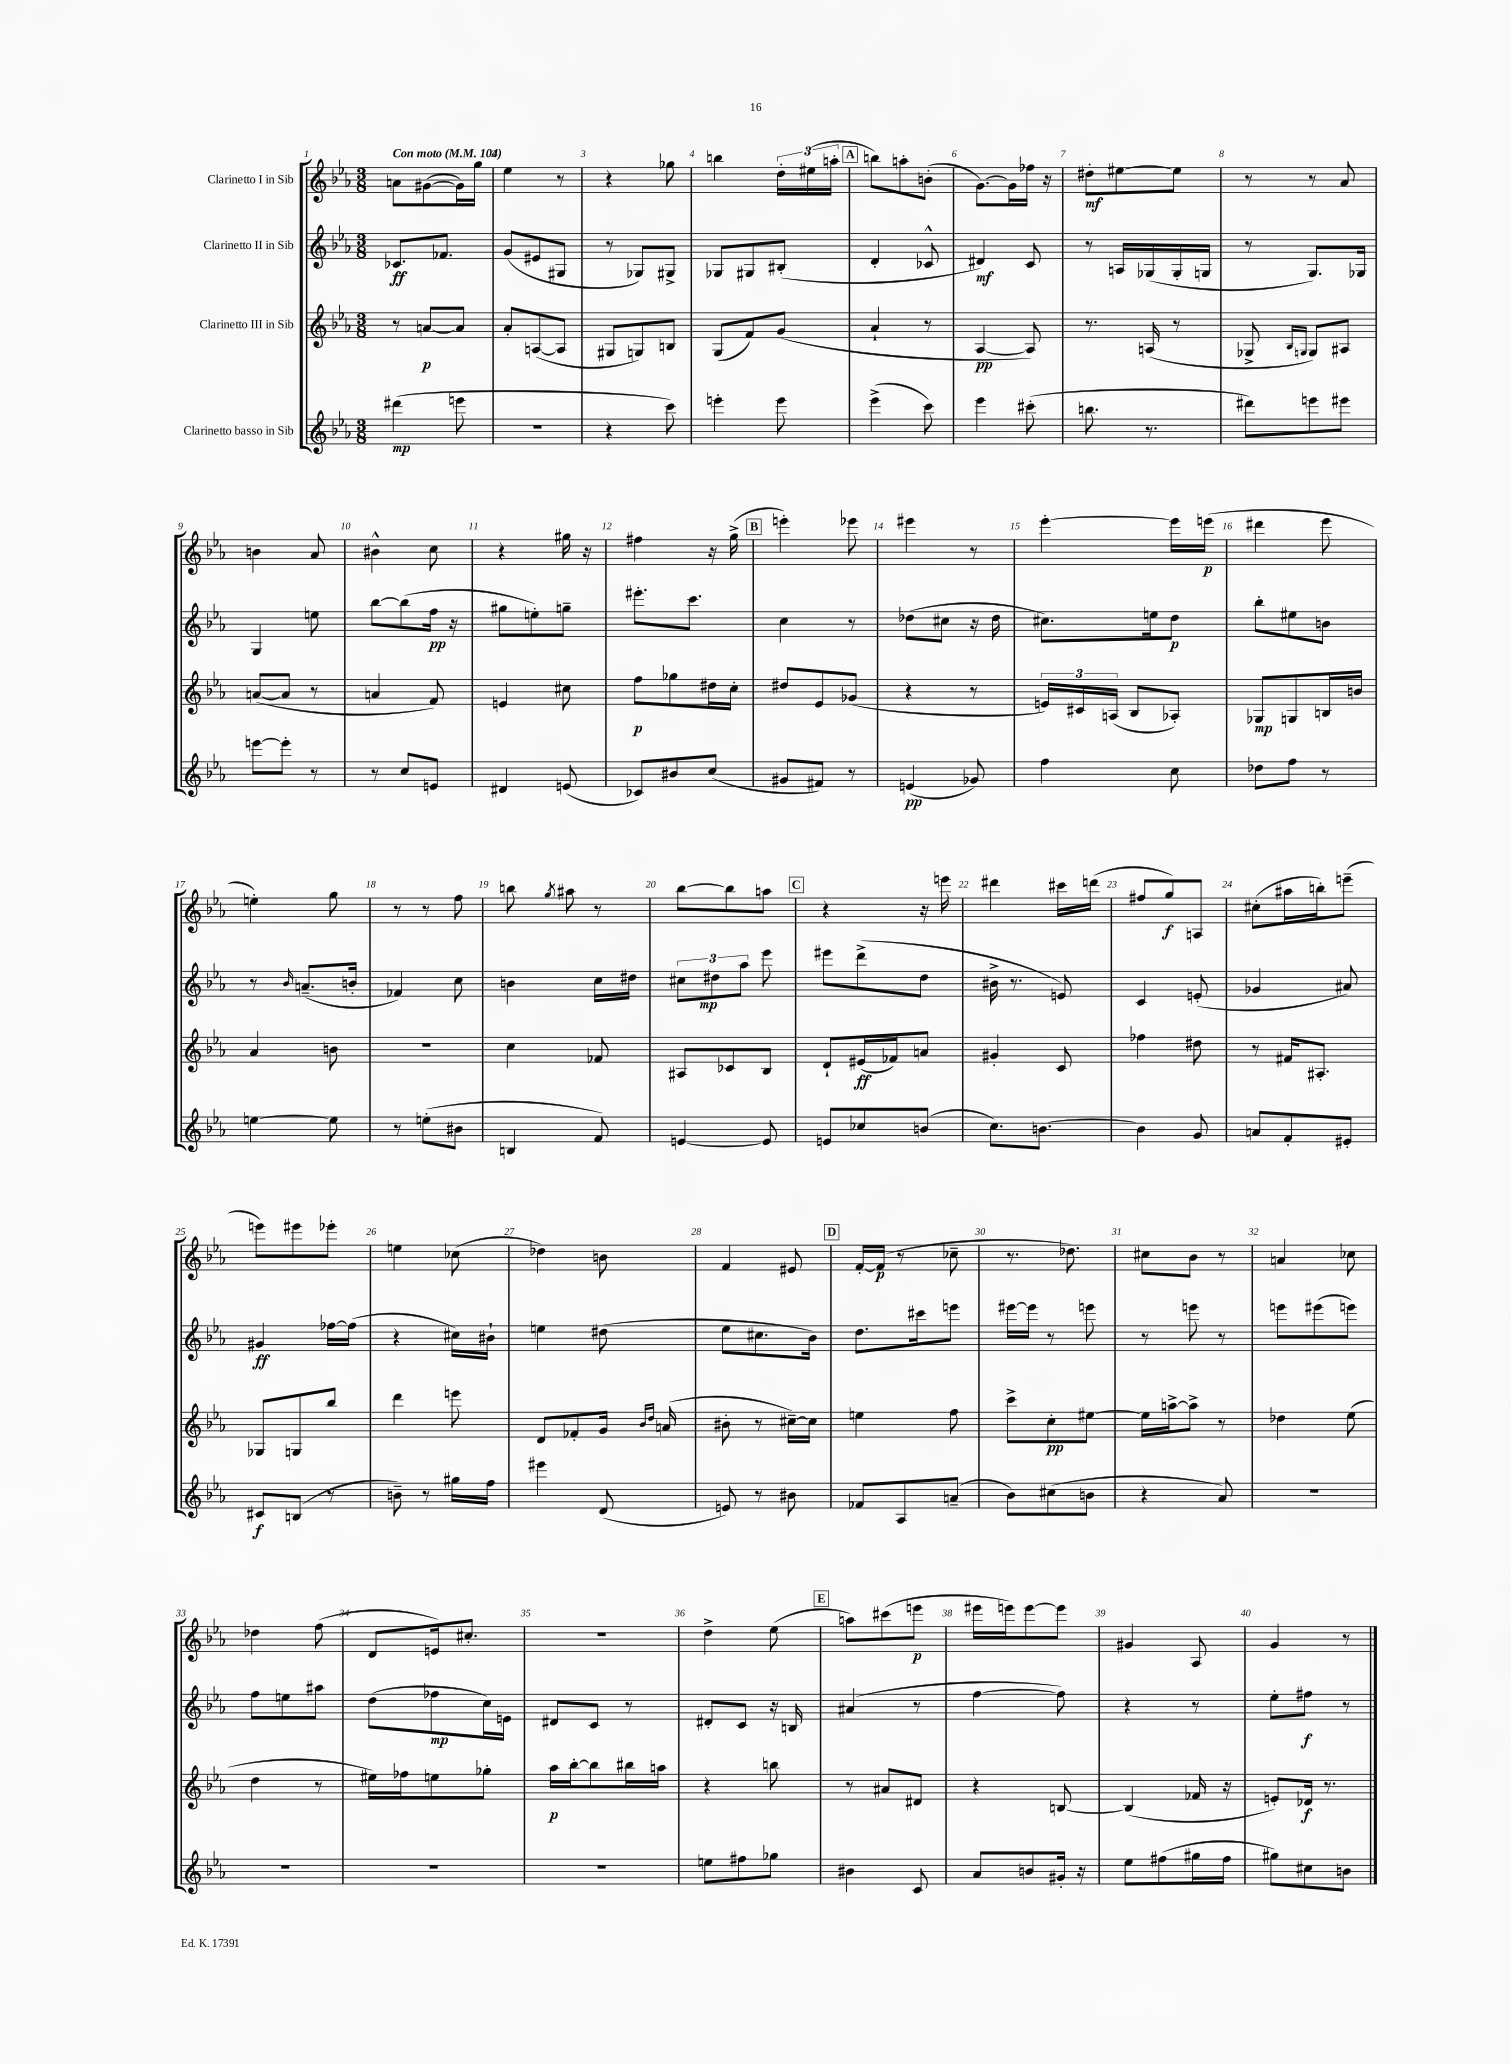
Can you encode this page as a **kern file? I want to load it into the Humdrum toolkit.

**kern	**kern	**kern	**kern
*staff4	*staff3	*staff2	*staff1
*clefG2	*clefG2	*clefG2	*clefG2
*k[b-e-a-]	*k[b-e-a-]	*k[b-e-a-]	*k[b-e-a-]
*M3/8	*M3/8	*M3/8	*M3/8
*MM104	*MM104	*MM104	*MM104
(4ddd#\	8r	8.c-/L	8a\L
.	[8a/L	.	([8g#\
.	.	8.f-/J	.
8eee\	8a/]J	.	16g#\]L)
.	.	.	16gg\JJ
=	=	=	=
4.r	8a-'/L	(8g/L	4ee-\
.	([8A/	8e#/	.
.	8A/]J	8G#/J	8r
=	=	=	=
4r	8G#/L	8r	4r
.	8G/)	8G-/L)	.
8ccc\)	8B/J	8G#^/J	8gg-\
=	=	=	=
4eee'\	(8G/L	8G-/L	4bb\
.	8f/)	8G#/	.
8eee\	(8g/J	(8B#'/J	24dd'\LL
.	.	.	(24ee#\
.	.	.	24aa'\JJ
=	=	=	=
(4eee-^\	4a-`/	4d'/	8bb\L)
.	.	.	8aa'\
8ccc\)	8r	8c-^^/	(8b'\J
=	=	=	=
4eee-\	[4A-/	4d#/)	[8.g\L)
.	.	.	16g\]L
(8ccc#'\	8A-/])	8c/	16ff-\JJ
.	.	.	16r
=	=	=	=
8.bb\	8.r	8r	8dd#'\L
.	.	16A/LL	[8ee#\
8.r	(16A/	(16G-/	.
.	8r	16G-'/	8ee#\]J
.	.	16G/JJ	.
=	=	=	=
8ddd#\L)	8G-^/	8r	8r
.	16qqB-/LL	.	.
.	16qqG/JJ	.	.
8eee\	8G/L)	8.G/L)	8r
8eee#\J	8A#/J	.	8a-/
.	.	16G-/Jk	.
=	=	=	=
[8eee\L	([8a/L	4G/	4b\
8eee'\]J	8a/]J	.	.
8r	8r	8ee\	8a-/
=	=	=	=
8r	4a/	[8bb-\L	4b#^^\
8cc/L	.	(8bb-\]	.
8e/J	8f/)	16ff\Jk	8cc\
.	.	16r	.
=	=	=	=
4d#/	4e/	8gg#\L	4r
.	.	8ee'\)	.
(8e/	8cc#\	8gg~\J	16gg#\
.	.	.	16r
=	=	=	=
8c-/L)	8ff\L	8.eee#'\L	4ff#\
8b#/	8gg-\	.	.
.	.	8.ccc\J	.
(8cc/J	16dd#\L	.	16r
.	16cc'\JJ	.	(16gg^\
=	=	=	=
8g#/L	8dd#/L	4cc\	4eee'\)
8f#/J)	8e-/	.	.
8r	(8g-/J	8r	8eee-\
=	=	=	=
(4e/	4r	(8dd-\L	4eee#\
.	.	8cc#\J	.
8g-/)	8r	16r	8r
.	.	16dd-\	.
=	=	=	=
4ff\	24e/LL)	8.cc#\L)	[4eee-'\
.	24c#/	.	.
.	(24A/JJ	.	.
.	8B-/L	.	.
.	.	16ee\k	.
8cc\	8A-'/J)	8dd\J	16eee-\]LL
.	.	.	(16eee\JJ
=	=	=	=
8dd-\L	8G-/L	8bb-'\L	4ddd#\
8ff\J	8G/	8ee#\	.
8r	16B/L	8b\J	8eee-\
.	16b/JJ	.	.
=	=	=	=
[4ee\	4a-/	8r	4ee'\)
.	.	16qqb-/	.
.	.	(8.a~/L	.
8ee\]	8b\	.	8gg\
.	.	16b'/Jk	.
=	=	=	=
8r	4.r	4f-/)	8r
(8ee'\L	.	.	8r
8b#\J	.	8cc\	8ff\
=	=	=	=
4B/	4cc\	4b\	8bb\
.	.	.	8qgg/
.	.	.	8aa#\
8f/)	8f-/	16cc\LL	8r
.	.	16dd#\JJ	.
=	=	=	=
[4e/	8A#/L	12cc#\L	[8bb-\L
.	.	12dd#\	.
.	8c-/	.	8bb-\]
.	.	12aa-\J	.
8e/]	8B-/J	8eee-\	8aa\J
=	=	=	=
8e/L	8d`/L	8eee#\L	4r
8cc-/	(16e#/L	(8ddd^\	.
.	16f-/J)	.	.
(8b/J	8a/J	8dd\J	16r
.	.	.	16eee\
=	=	=	=
8.cc\L)	4g#'/	16b#^\	4ddd#\
.	.	8.r	.
[8.b\J	.	.	.
.	8c/	8e/)	16ccc#\LL
.	.	.	(16ddd\JJ
=	=	=	=
4b\]	4ff-\	4c/	8ff#/L
.	.	.	8gg/)
8g/	8dd#\	(8e'/	8A/J
=	=	=	=
8a/L	8r	4g-/	(8cc#'\L
8f'/	16f#/LK	.	16aa#\L
.	8.A#'/J	.	16bb'\J)
8e#'/J	.	8a#/)	(8eee~\J
=	=	=	=
8c#/L	8G-/L	4g#/	8eee\L)
(8B/J	8G/	.	8eee#\
8r	8bb-/J	[16ff-\LL	8eee-'\J
.	.	(16ff-\]JJ	.
=	=	=	=
8b~\)	4ddd\	4r	4ee\
8r	.	.	.
16gg#\LL	8eee\	16cc#\LL)	(8cc-\
16ff\JJ	.	16b#`\JJ	.
=	=	=	=
4eee#\	8d/L	4ee\	4dd-\)
.	8f-'/	.	.
(8d/	16g/Jk	(8dd#\	8b\
.	16qqb-/LL	.	.
.	16qqdd/JJ	.	.
.	(16a/	.	.
=	=	=	=
8e/)	8b#'\	8ee-\L	4f/
8r	8r	8.cc#\	.
8b#\	[16cc#~\LL)	.	8e#/
.	16cc#\]JJ	16b-\Jk)	.
=	=	=	=
8f-/L	4ee\	8.dd\L	[16f'/LL
.	.	.	(16f/]JJ
8A-/	.	.	8r
.	.	16ccc#\k	.
(8a~/J	8ff\	8eee\J	8cc-~\
=	=	=	=
8b-\L)	8ccc^\L	[16eee#\LL	8.r
.	.	16eee#\]JJ	.
(8cc#\	8cc'\	8r	.
.	.	.	8.dd-\)
8b\J	[8ee#\J	8eee\	.
=	=	=	=
4r	16ee#\]LL	8r	8cc#\L
.	[16aa^\J	.	.
.	8aa^\]J	8eee\	8b-\J
8a-/)	8r	8r	8r
=	=	=	=
4.r	4dd-\	8eee\L	4a/
.	.	(8eee#\	.
.	(8ee-\	8eee\J)	8cc-\
=	=	=	=
4.r	4dd\	8ff\L	4dd-\
.	.	8ee\	.
.	8r	8aa#\J	(8ff\
=	=	=	=
4.r	16ee#\LL)	(8dd\L	8d/L
.	16ff-\J	.	.
.	8ee\	8ff-\	16e/k)
.	.	.	8.cc#'/J
.	8gg-'\J	16cc\L)	.
.	.	16e\JJ	.
=	=	=	=
4.r	16aa-\LL	8d#/L	4.r
.	[16bb-'\J	.	.
.	8bb-\]	8c/J	.
.	16bb#\L	8r	.
.	16aa\JJ	.	.
=	=	=	=
8ee\L	4r	8d#'/L	4dd^\
8ff#\	.	8c/J	.
8gg-\J	8bb\	16r	(8ee-\
.	.	16B/	.
=	=	=	=
4b#\	8r	(4a#/	8aa\L)
.	8a#/L	.	(8ccc#\
8c/	8d#/J	8r	8eee\J
=	=	=	=
8a-/L	4r	[4ff\	16eee#\LL
.	.	.	16eee\J)
8b/	.	.	[8eee\
16g#'/Jk	[8B/	8ff\])	8eee\]J
16r	.	.	.
=	=	=	=
8ee-\L	(4B/]	4r	4g#/
(8ff#\	.	.	.
16gg#\L	16f-/	8r	8A-/
16ff#\JJ	16r	.	.
=	=	=	=
8gg#\L)	8e'/L)	8ee-'\L	4g/
8cc#\	16d-/Jk	8ff#\J	.
.	8.r	.	.
8b\J	.	8r	8r
==	==	==	==
*-	*-	*-	*-
